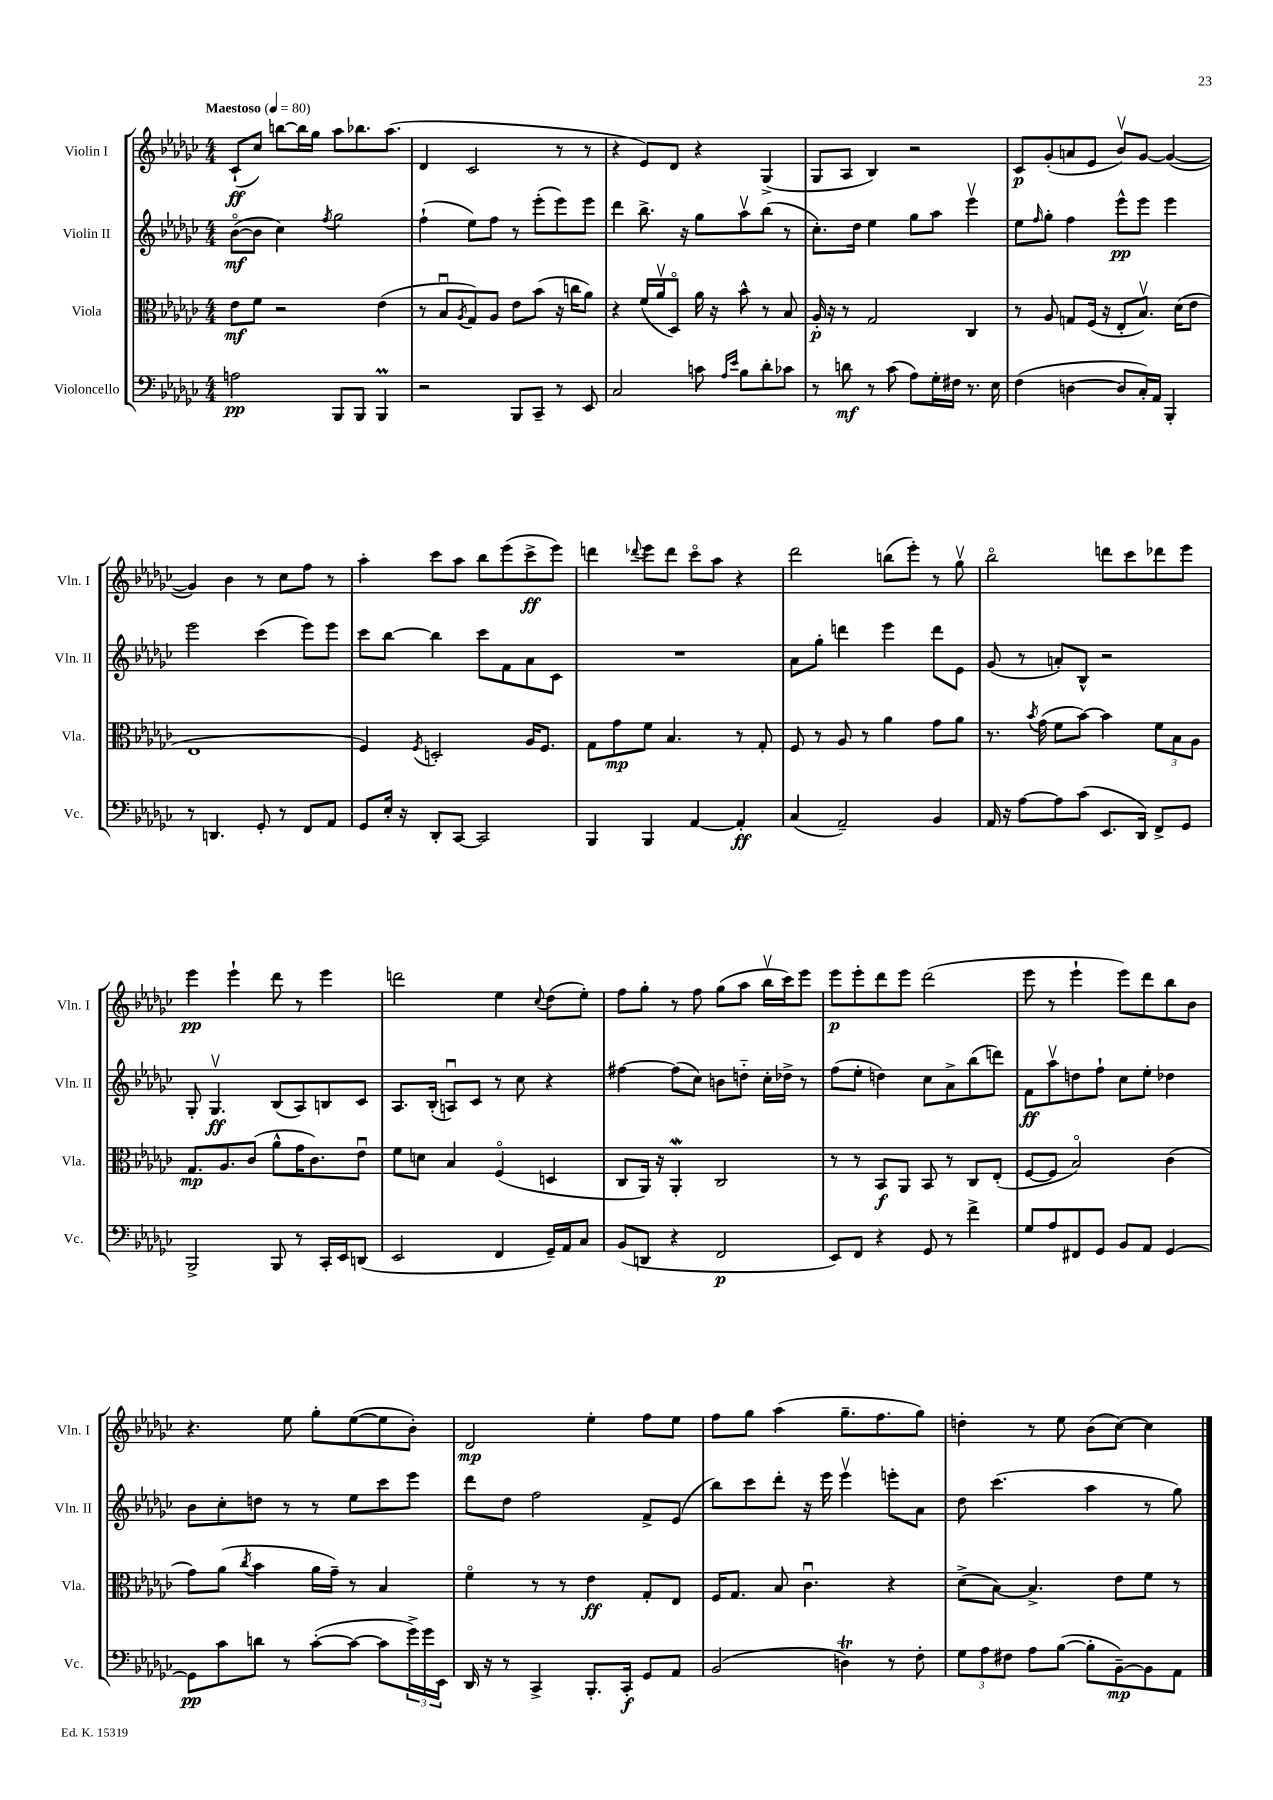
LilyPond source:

<<
\new StaffGroup <<
\new Staff = "s0" \with { instrumentName = "Violin I" shortInstrumentName = "Vln. I" } {
    \clef treble \key ges \major \numericTimeSignature \time 4/4 \tempo "Maestoso" 4 = 80
    ces'8-!\ff( ces''8) b''8~ b''16 ges''16 aes''8 bes''8. aes''8.( |
    des'4 ces'2 r8 r8 |
    r4 ees'8) des'8 r4 ges4->( |
    ges8 aes8 bes4) r2 |
    ces'8\p ges'8-.( a'8 ees'8 bes'8\upbow) ges'8~ ges'4~( |
    ges'4) bes'4 r8 ces''8 f''8 r8 |
    aes''4-. ces'''8 aes''8 bes''8 ees'''8( ces'''8->\ff ees'''8) |
    d'''4 \appoggiatura { des'''8 } ees'''8 des'''8 ces'''8\flageolet aes''8 r4 |
    des'''2 b''8( ees'''8-.) r8 ges''8\upbow |
    bes''2\flageolet d'''8 ces'''8 des'''8 ees'''8 |
    ees'''4\pp ees'''4-! des'''8 r8 ees'''4 |
    d'''2 ees''4 \appoggiatura { ces''8 } des''8( ees''8-.) |
    f''8 ges''8-. r8 f''8 ges''8( aes''8 bes''16\upbow ces'''16) ees'''8 |
    ees'''8\p ees'''8-. des'''8 ees'''8 des'''2( |
    ees'''8 r8 ees'''4-! ees'''8) des'''8 bes''8 bes'8 |
    r4. ees''8 ges''8-. ees''8~( ees''8 bes'8-.) |
    des'2\mp ees''4-. f''8 ees''8 |
    f''8 ges''8 aes''4( ges''8.-- f''8. ges''8) |
    d''4-. r8 ees''8 bes'8( ces''8~) ces''4 \bar "|." |
}
\new Staff = "s1" \with { instrumentName = "Violin II" shortInstrumentName = "Vln. II" } {
    \clef treble \key ges \major \numericTimeSignature \time 4/4
    bes'8~\flageolet\mf( bes'8 ces''4) \acciaccatura { f''8 } ges''2 |
    f''4-!( ees''8) f''8 r8 ees'''8-.( ees'''8) ees'''8 |
    des'''4 bes''8.-> r16 ges''8 aes''8\upbow bes''8( r8 |
    ces''8.-.) des''16 ees''4 ges''8 aes''8 ees'''4\upbow |
    ees''8 \grace { f''16 } ges''8-. f''4 ees'''8-^\pp ees'''8 ees'''4 |
    ees'''2 ces'''4( ees'''8) ees'''8 |
    ces'''8 bes''8~ bes''4 ces'''8 f'8 aes'8 ces'8 |
    R1 |
    aes'8 ges''8-. d'''4 ees'''4 d'''8 ees'8 |
    ges'8( r8 a'8-.) bes8-^ r2 |
    ges8-. ges4.\upbow\ff bes8( aes8) b8 ces'8 |
    aes8. bes16-.( a8\downbow) ces'8 r8 ces''8 r4 |
    fis''4~ fis''8( ces''8) b'8 d''8-_ ces''16-. des''16-> r8 |
    f''8( ees''8-. d''4) ces''8 aes'8-> bes''8( d'''8) |
    f'8\ff aes''8\upbow d''8 f''8-! ces''8 ees''8-. des''4 |
    bes'8 ces''8-. d''8 r8 r8 ees''8 ces'''8 ees'''8 |
    des'''8 des''8 f''2 f'8-> ees'8( |
    bes''8) ces'''8 des'''8-. r16 ees'''16 ees'''4\upbow e'''8-. aes'8 |
    des''8 ces'''4.( aes''4 r8 ges''8) \bar "|." |
}
\new Staff = "s2" \with { instrumentName = "Viola" shortInstrumentName = "Vla." } {
    \clef alto \key ges \major \numericTimeSignature \time 4/4
    ees'8\mf f'8 r2 ees'4( |
    r8 bes8\downbow \acciaccatura { aes8 } ges8) aes8 ees'8 bes'8( r16 c''16 aes'8) |
    r4 f'16( aes'16\upbow des8\flageolet) aes'16 r16 bes'8-^ r8 bes8 |
    aes16-.\p r16 r8 ges2 ces4 |
    r8 aes8 g8 f16( r16 ees8-. bes8.\upbow) des'16( ees'8 |
    ees1 |
    f4) \acciaccatura { f8 } d2-. aes16 f8. |
    ges8 ges'8\mp f'8 bes4. r8 ges8-. |
    f8 r8 aes8 r8 aes'4 ges'8 aes'8 |
    r8. \acciaccatura { bes'8 } ges'16( f'8 bes'8~) bes'4 \tuplet 3/2 { f'8 bes8 aes8 } |
    ges8.\mp aes8. ces'8( aes'8-^ ges'16 ces'8.) ees'8\downbow |
    f'8 d'8 bes4 f4\flageolet( d4 |
    ces8 aes,16) r16 aes,4-.\mordent ces2 |
    r8 r8 bes,8\f aes,8 bes,8 r8 ces8 ees8-.( |
    f8~ f8 bes2\flageolet) ces'4( |
    ges'8) aes'8( \acciaccatura { ces''8 } bes'4 aes'16 ges'16--) r8 bes4 |
    f'4\flageolet r8 r8 ees'4\ff ges8-. ees8 |
    f16 ges8. bes8 ces'4.\downbow r4 |
    des'8->( bes8~) bes4.-> ees'8 f'8 r8 \bar "|." |
}
\new Staff = "s3" \with { instrumentName = "Violoncello" shortInstrumentName = "Vc." } {
    \clef bass \key ges \major \numericTimeSignature \time 4/4
    a2\pp bes,,8 bes,,8 bes,,4\prall |
    r2 bes,,8 ces,8-- r8 ees,8 |
    ces2 c'8 \grace { aes16 ees'16 } bes8 des'8-. ces'8 |
    r8 d'8\mf r8 ces'8( aes8) ges16-. fis16 r8. ees16 |
    f4( d4~ d8 ces16-.) aes,16 bes,,4-. |
    r8 d,4. ges,8-. r8 f,8 aes,8 |
    ges,8 ees16-. r16 des,8-. ces,8~ ces,2 |
    bes,,4 bes,,4 aes,4~ aes,4-.\ff |
    ces4( aes,2--) bes,4 |
    aes,16 r16 aes8~ aes8 ces'8( ees,8. des,16) f,8-> ges,8 |
    bes,,2-> bes,,8 r8 ces,16-. ees,16 d,8( |
    ees,2 f,4 ges,16--) aes,16 ces8 |
    bes,8( d,8 r4 f,2\p |
    ees,8) f,8 r4 ges,8 r8 f'4-> |
    ges8 aes8 fis,8 ges,8 bes,8 aes,8 ges,4~ |
    ges,8\pp ces'8 d'8 r8 ces'8~-.( ces'8~ ces'8 \tuplet 3/2 { ges'16->) ges'16 ees,16 } |
    des,16 r16 r8 ces,4-> bes,,8.-. ces,16-.\f ges,8 aes,8 |
    bes,2( d4\trill) r8 f8-. |
    \tuplet 3/2 { ges8 aes8 fis8 } aes8 bes8~( bes8-. bes,8~--\mp) bes,8 aes,8 \bar "|." |
}
>>
>>
\layout { \context { \Score \remove "Bar_number_engraver" } }
